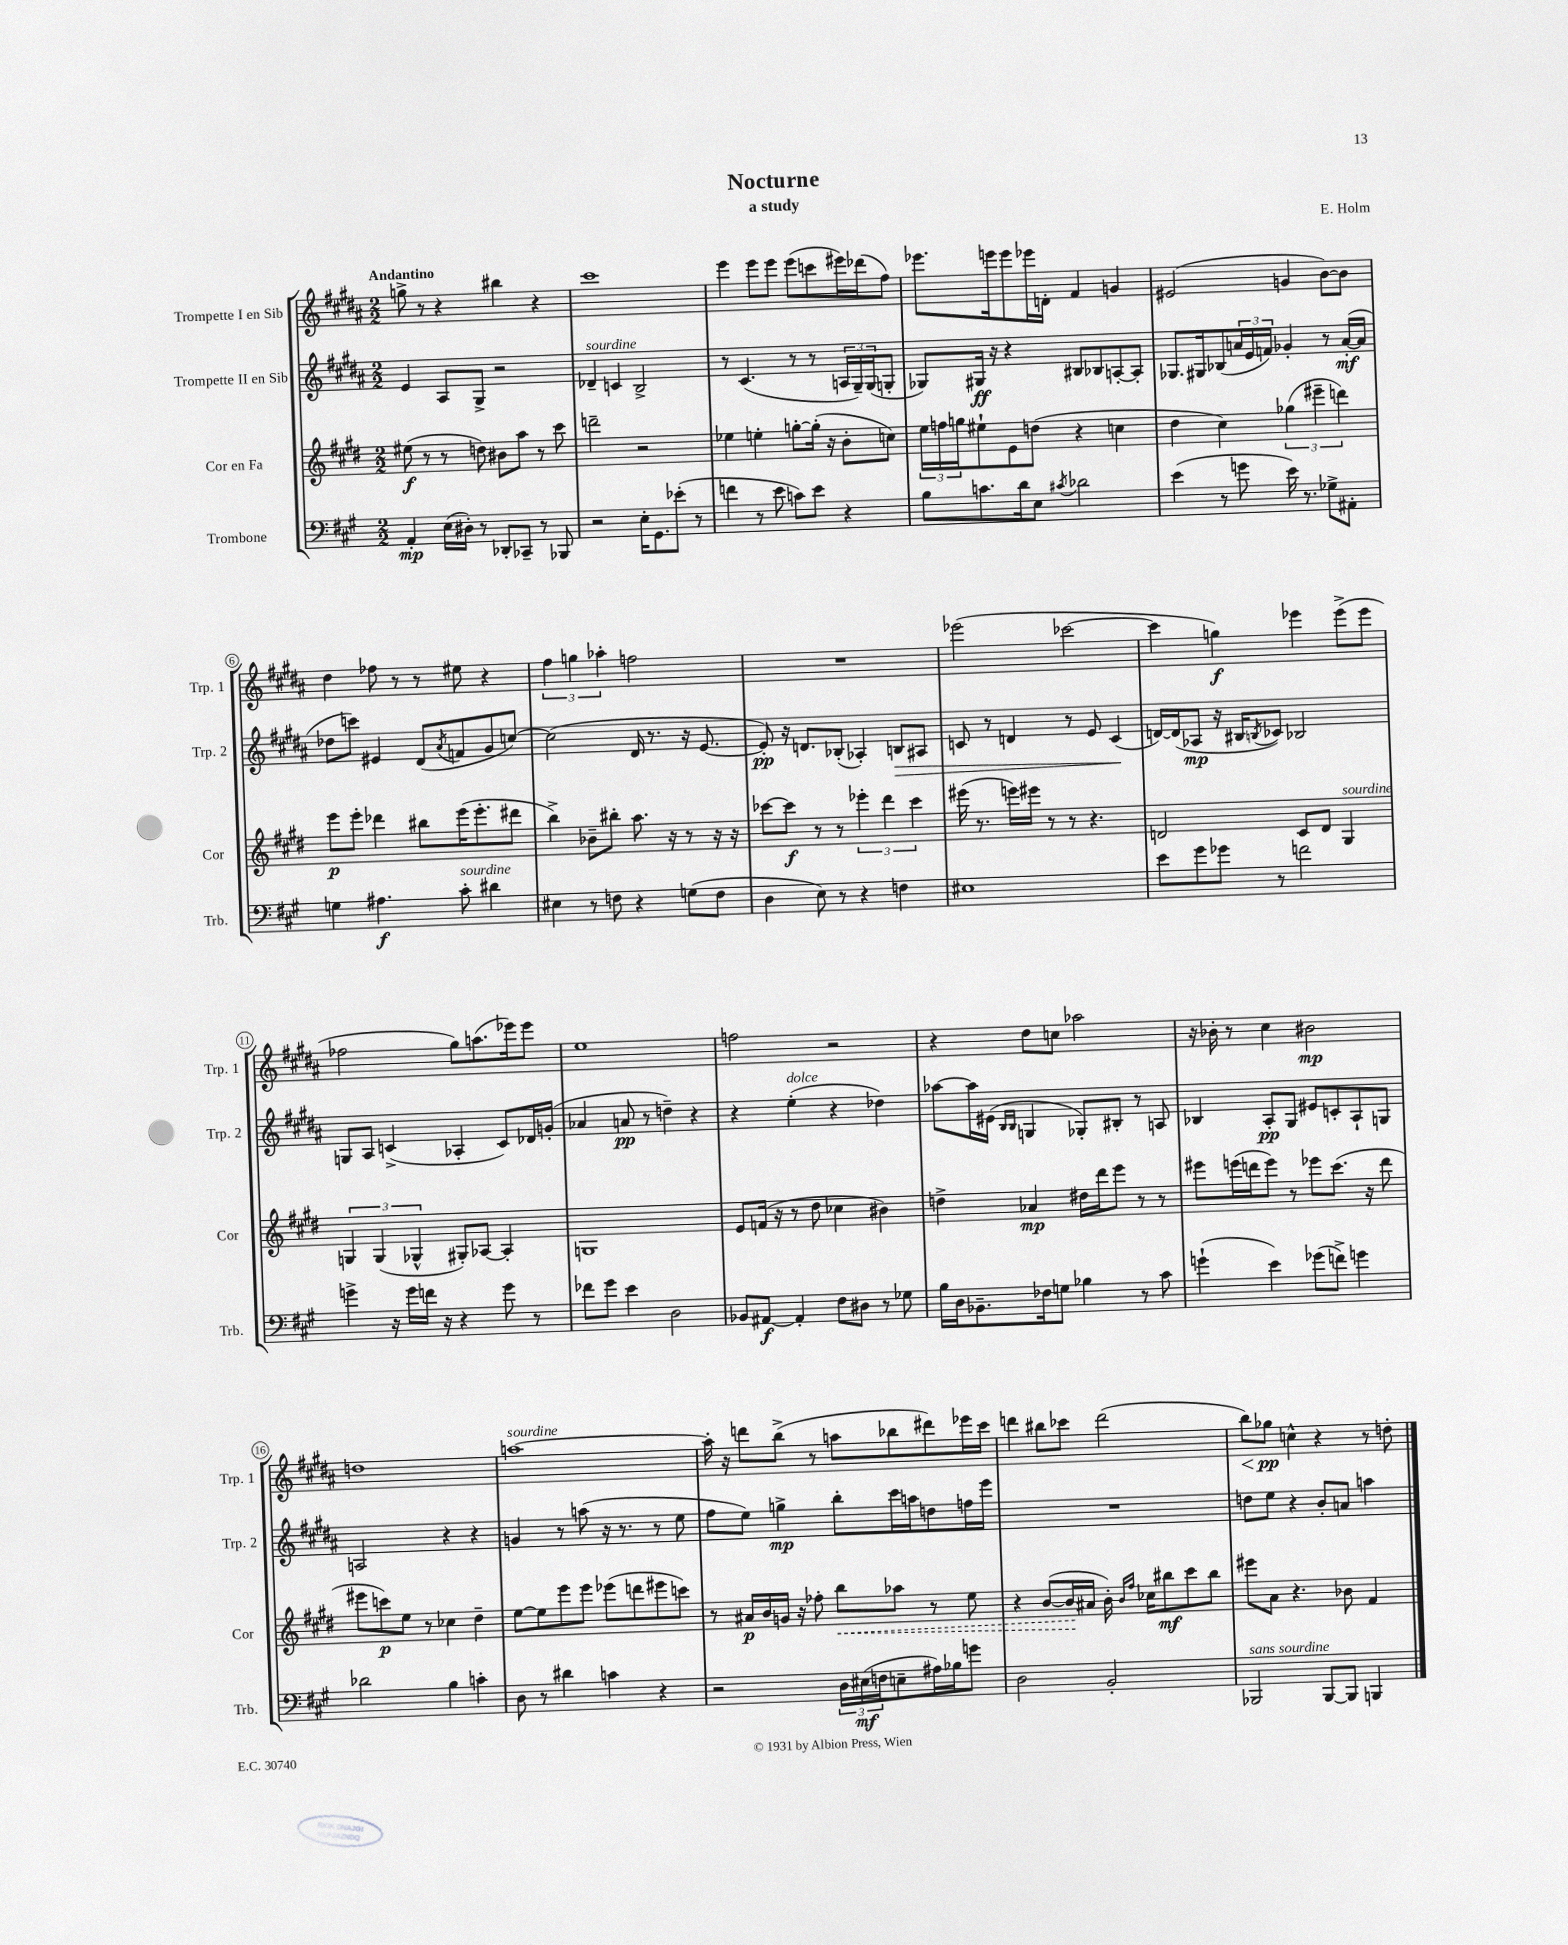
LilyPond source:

\header { title = "Nocturne" composer = "E. Holm" subtitle = "a study" }
<<
\new StaffGroup <<
\new Staff = "s0" \with { instrumentName = "Trompette I en Sib" shortInstrumentName = "Trp. 1" } {
    \clef treble \key b \major \numericTimeSignature \time 2/2 \tempo "Andantino"
    g''8-> r8 r4 bis''4 r4 |
    cis'''1 |
    e'''4 e'''8 e'''8 e'''8( c'''8 eis'''16) des'''16( fis''8) |
    ees'''8. e'''16 e'''8 ees'''16 d'16-. fis'4 g'4 |
    eis'2( g'4 b'8~) b'8 |
    dis''4 fes''8 r8 r8 eis''8 r4 |
    \tuplet 3/2 { fis''4 g''4 aes''4-. } f''2 |
    R1 |
    ees'''2( ces'''2~ |
    ces'''4 g''4\f) ees'''4 ees'''8->( ees'''8 |
    fes''2 gis''8) a''8.( ees'''16) ees'''8 |
    e''1 |
    f''2 r2 |
    r4 dis''8 c''8 aes''2 |
    r16 bes'16-. r8 cis''4 bis'2\mp |
    d''1 |
    a''1~^\markup { \italic "sourdine" } |
    a''16-. r16 d'''8 b''8->( r8 a''8 bes''8 dis'''8) ees'''16 cis'''16 |
    d'''4 bis''8 ces'''8 d'''2( |
    b''8\<) ges''8\pp\! c''4-^ r4 r8 d''8-. \bar "|." |
}
\new Staff = "s1" \with { instrumentName = "Trompette II en Sib" shortInstrumentName = "Trp. 2" } {
    \clef treble \key b \major \numericTimeSignature \time 2/2
    e'4 ais8 gis8-> r2 |
    des'4--^\markup { \italic "sourdine" } c'4 b2-> |
    r8 cis'4.( r8 r8 \tuplet 3/2 { a16 gis16--) gis16( } g8-. |
    ges8) gis16\ff r16 r4 bis8 bes8 a8~-. a8-. |
    ges8. gis16 bes8( \tuplet 3/2 { a'16 e'16 f'16) } ges'4-. r8 a'16~-.\mf( a'16 |
    des''8 c'''8) eis'4 dis'8( \acciaccatura { ais'8 } f'8 gis'8 c''8~) |
    c''2( dis'16 r8. r16 e'8.~ |
    e'8-.\pp) r16 d'8. bes8-.( aes4-.) b8\> ais8 |
    c'8 r8 d'4 r8 e'8 c'4\!( |
    d'16~) d'16( aes8\mp r16 bis16 \acciaccatura { b8 } ces'8) bes2 |
    g8 ais8 c'4->( aes4-. c'8) des'16 g'16-.( |
    aes'4 a'8\pp r8 d''4--) r4 |
    r4 e''4-.^\markup { \italic "dolce" }( r4 des''4) |
    aes''8~ aes''16 eis'16( \grace { b16 b16 } g4 ges8-.) bis8-. r8 a8 |
    bes4 ais8-.\pp gis8 eis'8 c'8-. ais8-! g8 |
    a2 r4 r4 |
    g'4 r8 a''8( r16 r8. r8 e''8 |
    fis''8 e''8) g''4->\mp b''8-. cis'''16 a''16 d''8 f''16 e'''16 |
    R1 |
    d''8 e''8 r4 b'8-. a'8 a''4 \bar "|." |
}
\new Staff = "s2" \with { instrumentName = "Cor en Fa" shortInstrumentName = "Cor" } {
    \clef treble \key e \major \numericTimeSignature \time 2/2
    eis''8\f( r8 r8 d''8) bis'8 a''8 r8 cis'''8 |
    d'''2-- r2 |
    ees''4 e''4-. g''8~-. g''16-.( r16 b'8-. c''8) |
    \tuplet 3/2 { e''16 f''16 g''16 } eis''8-! e'8 d''8( r4 c''4 |
    dis''4 cis''4) \tuplet 3/2 { ges''4( eis'''4-- d'''4) } |
    e'''8\p e'''8-. des'''4 bis''8 e'''16( e'''8.-. dis'''8 |
    b''4->) bes'8-- bis''8-. a''8. r16 r8 r16 r16 |
    ces'''8~ ces'''8\f r8 r8 \tuplet 3/2 { ees'''4-. dis'''4 ces'''4 } |
    eis'''16( r8. e'''16) eis'''16 r8 r8 r4. |
    d'2 cis'8 d'8 gis4^\markup { \italic "sourdine" } |
    \tuplet 3/2 { g4 g4( ges4-^ } gis8-.) aes8~ aes4-. |
    g1 |
    e'8 f'16( r16 r8 dis''8 ces''4 bis'4) |
    d''4-> aes'4\mp dis''16 dis'''16 e'''8 r8 r8 |
    eis'''8 e'''16( d'''16 e'''8) r8 ees'''8 cis'''8.( r16 d'''8 |
    eis'''8 c'''8\p) e''8 r8 ces''4 dis''4-- |
    e''8~ e''8 e'''8 e'''8 ees'''8( d'''8 eis'''8 c'''8) |
    r8 ais'16\p b'16 g'16 r16 fes''8-. \once \override Hairpin.style = #'dashed-line b''8\< aes''8 r8 e''8 |
    r4 b'8~( b'16\! ais'16 b'16-.) \grace { b'16 fis''16 } ces''16 bis''8\mf cis'''8 bis''8 |
    eis'''8 a'8 r4. bes'8 fis'4 \bar "|." |
}
\new Staff = "s3" \with { instrumentName = "Trombone" shortInstrumentName = "Trb." } {
    \clef bass \key a \major \numericTimeSignature \time 2/2
    a,4-.\mp e16( dis16-.) r8 des,8-. ces,8-- r8 bes,,8 |
    r2 e16-. gis,8. ees'8-.( r8 |
    f'4 r8 e'8 c'8) e'8 r4 |
    b8 c'8. d'16 e8 \acciaccatura { cis'8 } des'2 |
    e'4( r8 g'8 e'16) r8. ges8-> ais,8-. |
    g4 ais4.\f cis'8-.^\markup { \italic "sourdine" } dis'4 |
    eis4 r8 f8 r4 g8( f8 |
    d4 e8) r8 r4 f4 |
    eis1 |
    e'8 gis'8 ges'8 r8 f'2 |
    g'4-> r16 g'16 f'16 r16 r4 g'8 r8 |
    fes'8 gis'8 e'4 d2 |
    bes,8 ais,8~\f ais,4-. fis8 dis8 r8 ges8 |
    b16 d16 bes,8.-- fes16 g8 bes4 r8 cis'8 |
    g'4-!( e'4) ges'8( f'8->) g'4 |
    des'2 b4 c'4-. |
    d8 r8 dis'4 c'4 r4 |
    r2 \tuplet 3/2 { d16 eis16\mf( f16 } e8-- ais16) bes16 g'8 |
    d2 b,2-. |
    bes,,2^\markup { \italic "sans sourdine" } bes,,8~ bes,,8 b,,4 \bar "|." |
}
>>
>>
\layout { \context { \Score \override BarNumber.stencil = #(make-stencil-circler 0.1 0.3 ly:text-interface::print) } }
